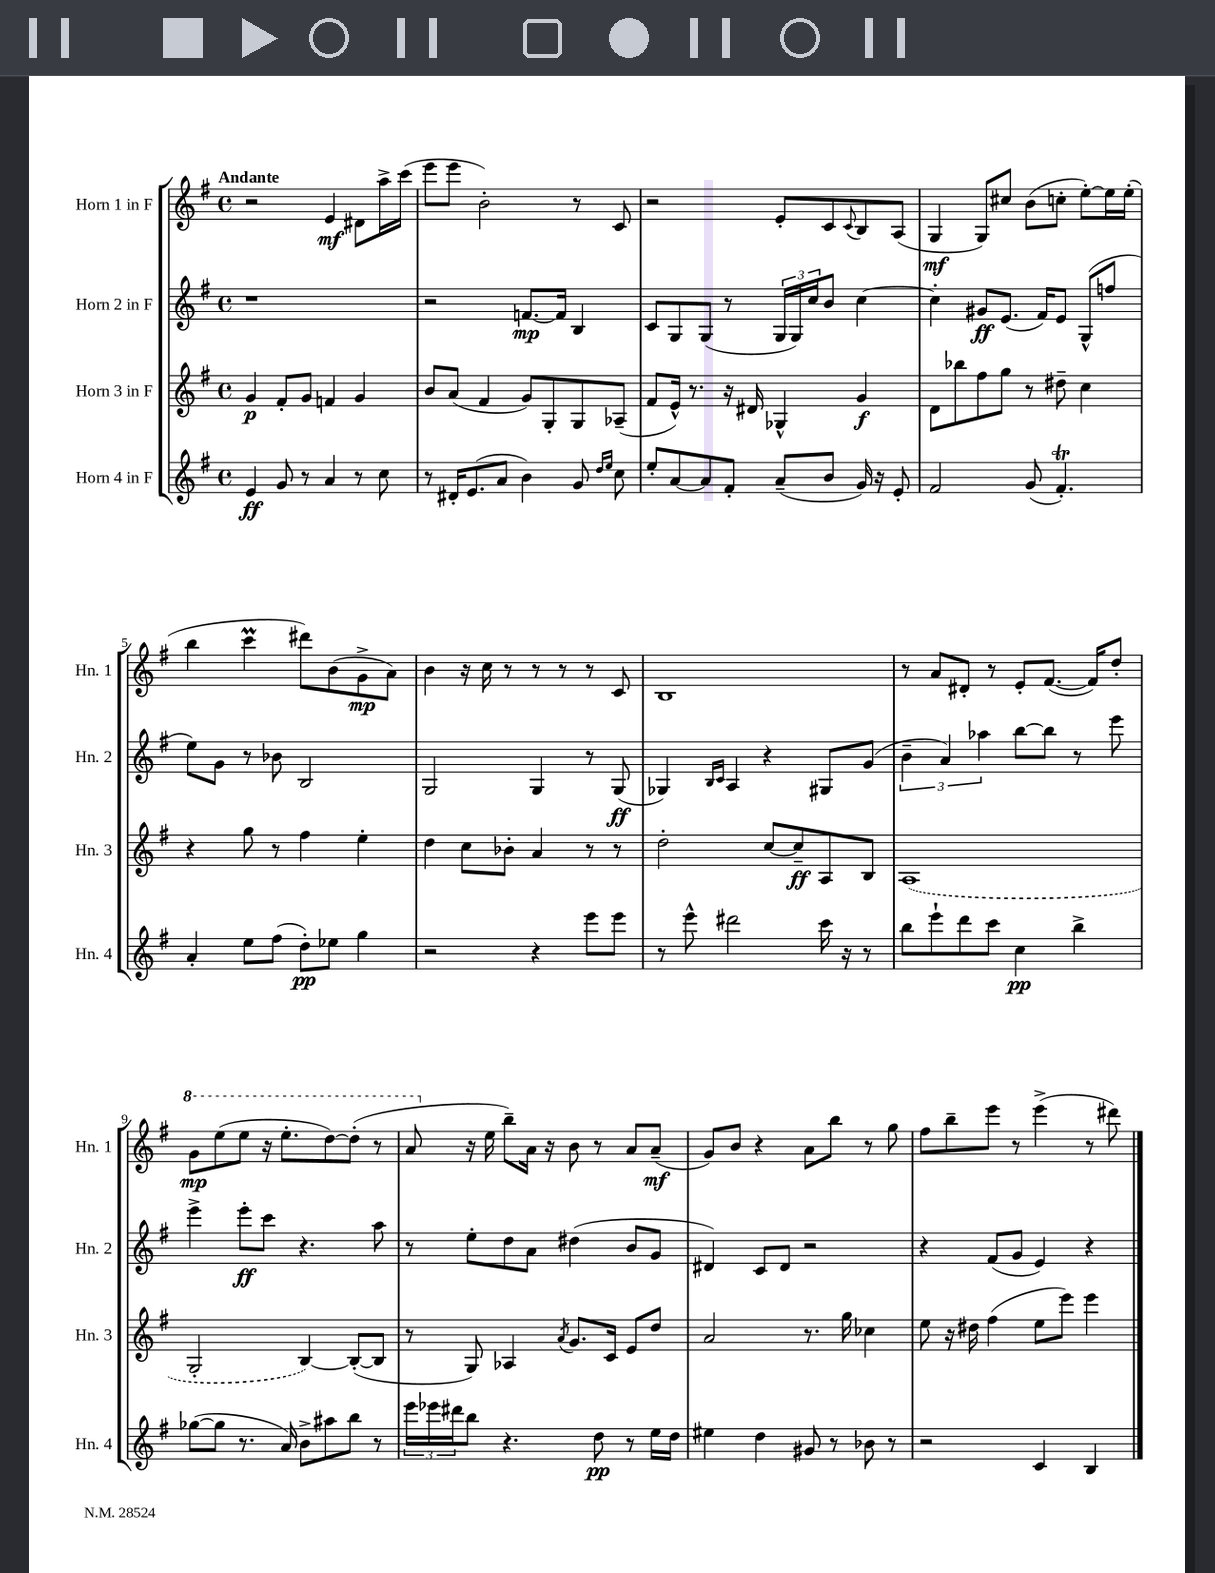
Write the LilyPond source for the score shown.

<<
\new StaffGroup <<
\new Staff = "s0" \with { instrumentName = "Horn 1 in F" shortInstrumentName = "Hn. 1" } {
    \clef treble \key g \major \defaultTimeSignature \time 4/4 \tempo "Andante"
    r2 e'4\mf dis'8 a''16-> c'''16( |
    e'''8 e'''8 b'2-.) r8 c'8 |
    r2 e'8-. c'8 \appoggiatura { c'8 } b8 a8( |
    g4\mf g8) cis''8 b'8( c''8-. e''8~-.) e''16 e''16-.( |
    b''4 c'''4\prall dis'''8) b'8( g'8->\mp a'8) |
    b'4 r16 c''16 r8 r8 r8 r8 c'8 |
    b1 |
    r8 a'8 dis'8-. r8 e'8-. fis'8.~( fis'16) d''8-. |
    \ottava #1 g''8\mp e'''8( e'''8 r16 e'''8.-. d'''8~) d'''8-.( r8 |
    a''8 \ottava #0 r16 e''16 b''8--) a'16 r16 b'8 r8 a'8 a'8--\mf( |
    g'8) b'8 r4 a'8 b''8 r8 g''8 |
    fis''8 b''8-- e'''8 r8 e'''4->( r8 dis'''8) \bar "|." |
}
\new Staff = "s1" \with { instrumentName = "Horn 2 in F" shortInstrumentName = "Hn. 2" } {
    \clef treble \key g \major \defaultTimeSignature \time 4/4
    r1 |
    r2 f'8.~\mp f'16 b4 |
    c'8 g8 g8( r8 \tuplet 3/2 { g16 g16) c''16 } b'8 c''4~ |
    c''4-. gis'8\ff e'8.( fis'16) e'8 g8-^( f''8 |
    e''8) g'8 r8 bes'8 b2 |
    g2 g4 r8 g8\ff( |
    ges4) \grace { b16 c'16 } a4 r4 gis8 g'8( |
    \tuplet 3/2 { b'4-- a'4) aes''4 } b''8~ b''8 r8 e'''8 |
    e'''4-> e'''8-.\ff c'''8 r4. a''8 |
    r8 e''8-. d''8 a'8 dis''4( b'8 g'8 |
    dis'4) c'8 dis'8 r2 |
    r4 fis'8( g'8 e'4) r4 \bar "|." |
}
\new Staff = "s2" \with { instrumentName = "Horn 3 in F" shortInstrumentName = "Hn. 3" } {
    \clef treble \key g \major \defaultTimeSignature \time 4/4
    g'4\p fis'8-. g'8 f'4 g'4 |
    b'8 a'8( fis'4 g'8) g8-. g8 aes8--( |
    fis'8 e'16-^) r8. r16 dis'16 ges4-^ g'4\f |
    d'8 bes''8 fis''8 g''8 r8 dis''8-- c''4 |
    r4 g''8 r8 fis''4 e''4-. |
    d''4 c''8 bes'8-. a'4 r8 r8 |
    d''2-. c''8~ c''8--\ff a8 b8 |
    \once \slurDashed a1( |
    g2-. b4~) b8~-.( b8 |
    r8 g8) aes4 \acciaccatura { a'8 } g'8. c'16 e'8 d''8 |
    a'2 r8. g''16 ces''4 |
    e''8 r16 dis''16 fis''4( e''8 e'''8) e'''4 \bar "|." |
}
\new Staff = "s3" \with { instrumentName = "Horn 4 in F" shortInstrumentName = "Hn. 4" } {
    \clef treble \key g \major \defaultTimeSignature \time 4/4
    e'4\ff g'8 r8 a'4 r8 c''8 |
    r8 dis'16-. e'8.( a'8 b'4) g'8 \grace { d''16 e''16 } c''8 |
    e''8-. a'8~ a'8 fis'8-. a'8--( b'8 g'16) r16 e'8-. |
    fis'2 g'8( fis'4.-.\trill) |
    a'4-. e''8 fis''8( d''8-.\pp) ees''8 g''4 |
    r2 r4 e'''8 e'''8 |
    r8 e'''8-^ dis'''2 c'''16 r16 r8 |
    b''8 e'''8-! d'''8 c'''8 c''4\pp b''4-> |
    ges''8~( ges''8 r8. a'16) b'8-> ais''8 b''8 r8 |
    \tuplet 3/2 { e'''16 ees'''16 dis'''16 } b''8 r4. d''8\pp r8 e''16 d''16 |
    eis''4 d''4 gis'8 r8 bes'8 r8 |
    r2 c'4 b4 \bar "|." |
}
>>
>>
